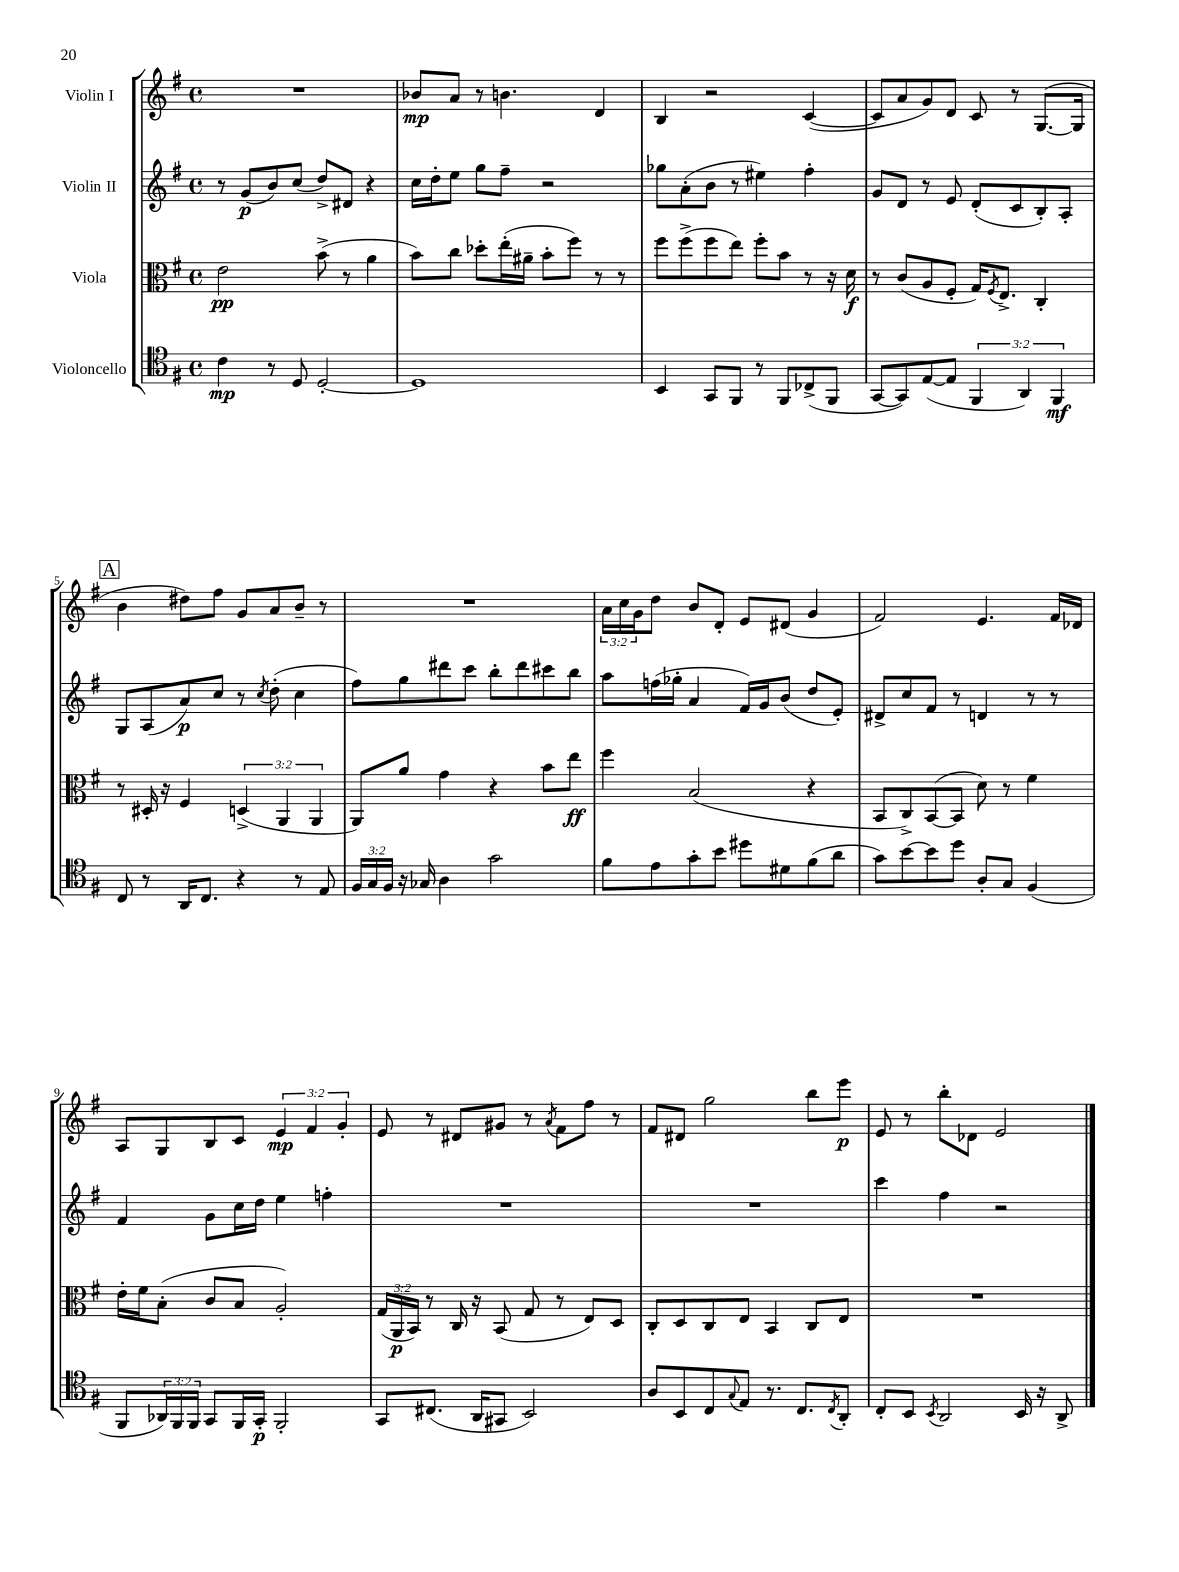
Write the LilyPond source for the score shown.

<<
\new StaffGroup <<
\new Staff = "s0" \with { instrumentName = "Violin I" } {
    \clef treble \key g \major \defaultTimeSignature \time 4/4 \override Staff.TupletNumber.text = #tuplet-number::calc-fraction-text
    R1 |
    bes'8\mp a'8 r8 b'4. d'4 |
    b4 r2 c'4~( |
    c'8 a'8 g'8) d'8 c'8 r8 g8.~( g16 |
    \mark \markup { \box "A" } b'4 dis''8) fis''8 g'8 a'8 b'8-- r8 |
    R1 |
    \tuplet 3/2 { a'16 c''16 g'16 } d''8 b'8 d'8-. e'8 dis'8( g'4 |
    fis'2) e'4. fis'16 des'16 |
    a8 g8 b8 c'8 \tuplet 3/2 { e'4\mp fis'4 g'4-. } |
    e'8 r8 dis'8 gis'8 r8 \acciaccatura { a'8 } fis'8 fis''8 r8 |
    fis'8 dis'8 g''2 b''8 e'''8\p |
    e'8 r8 b''8-. des'8 e'2 \bar "|." |
}
\new Staff = "s1" \with { instrumentName = "Violin II" } {
    \clef treble \key g \major \defaultTimeSignature \time 4/4
    r8 g'8\p( b'8) c''8( d''8->) dis'8 r4 |
    c''16 d''16-. e''8 g''8 fis''8-- r2 |
    ges''8 a'8-.( b'8 r8 eis''4) fis''4-. |
    g'8 d'8 r8 e'8 d'8-.( c'8 b8-.) a8-. |
    \mark \markup { \box "A" } g8 a8( a'8\p) c''8 r8 \acciaccatura { c''8 } d''8-.( c''4 |
    fis''8) g''8 dis'''8 c'''8 b''8-. dis'''8 cis'''8 b''8 |
    a''8 f''16( ges''16-. a'4 fis'16) g'16 b'8( d''8 e'8-.) |
    dis'8-> c''8 fis'8 r8 d'4 r8 r8 |
    fis'4 g'8 c''16 d''16 e''4 f''4-. |
    R1 |
    R1 |
    c'''4 fis''4 r2 \bar "|." |
}
\new Staff = "s2" \with { instrumentName = "Viola" } {
    \clef alto \key g \major \defaultTimeSignature \time 4/4 \override Staff.TupletNumber.text = #tuplet-number::calc-fraction-text
    e'2\pp b'8->( r8 a'4 |
    b'8) c''8 des''8-. e''16-.( ais'16-- b'8-. fis''8) r8 r8 |
    fis''8 fis''8->( fis''8 e''8) fis''8-. b'8 r8 r16 d'16\f |
    r8 c'8( a8 fis8-. g16) \acciaccatura { fis8 } e8.-> c4-. |
    \mark \markup { \box "A" } r8 dis16-. r16 fis4 \tuplet 3/2 { d4->( a,4 a,4 } |
    a,8) a'8 g'4 r4 b'8 e''8\ff |
    fis''4 b2( r4 |
    b,8 c8->) b,8~( b,8 d'8) r8 fis'4 |
    e'16-. fis'16 b8-.( c'8 b8 a2-.) |
    \tuplet 3/2 { g16( a,16\p b,16) } r8 c16 r16 b,8( g8 r8 e8) d8 |
    c8-. d8 c8 e8 b,4 c8 e8 |
    R1 \bar "|." |
}
\new Staff = "s3" \with { instrumentName = "Violoncello" } {
    \clef tenor \key g \major \defaultTimeSignature \time 4/4 \override Staff.TupletNumber.text = #tuplet-number::calc-fraction-text
    c'4\mp r8 d8 d2~-. |
    d1 |
    b,4 g,8 fis,8 r8 fis,8 ces8->( fis,8 |
    g,8~ g,8) e8~( e8 \tuplet 3/2 { fis,4 a,4) fis,4\mf } |
    \mark \markup { \box "A" } c8 r8 a,16 c8. r4 r8 e8 |
    \tuplet 3/2 { fis16 g16 fis16 } r16 ges16 a4 g'2 |
    fis'8 e'8 g'8-. b'8 dis''8 dis'8 fis'8( a'8 |
    g'8) b'8~ b'8 d''8 a8-. g8 fis4( |
    fis,8 \tuplet 3/2 { aes,16) fis,16 fis,16 } g,8 fis,16 g,16-.\p fis,2-. |
    g,8 cis8.( a,16 gis,8 b,2) |
    a8 b,8 c8 \appoggiatura { g8 } e8 r8. c8. \acciaccatura { c8 } a,8-. |
    c8-. b,8 \acciaccatura { b,8 } a,2 b,16 r16 a,8-> \bar "|." |
}
>>
>>
